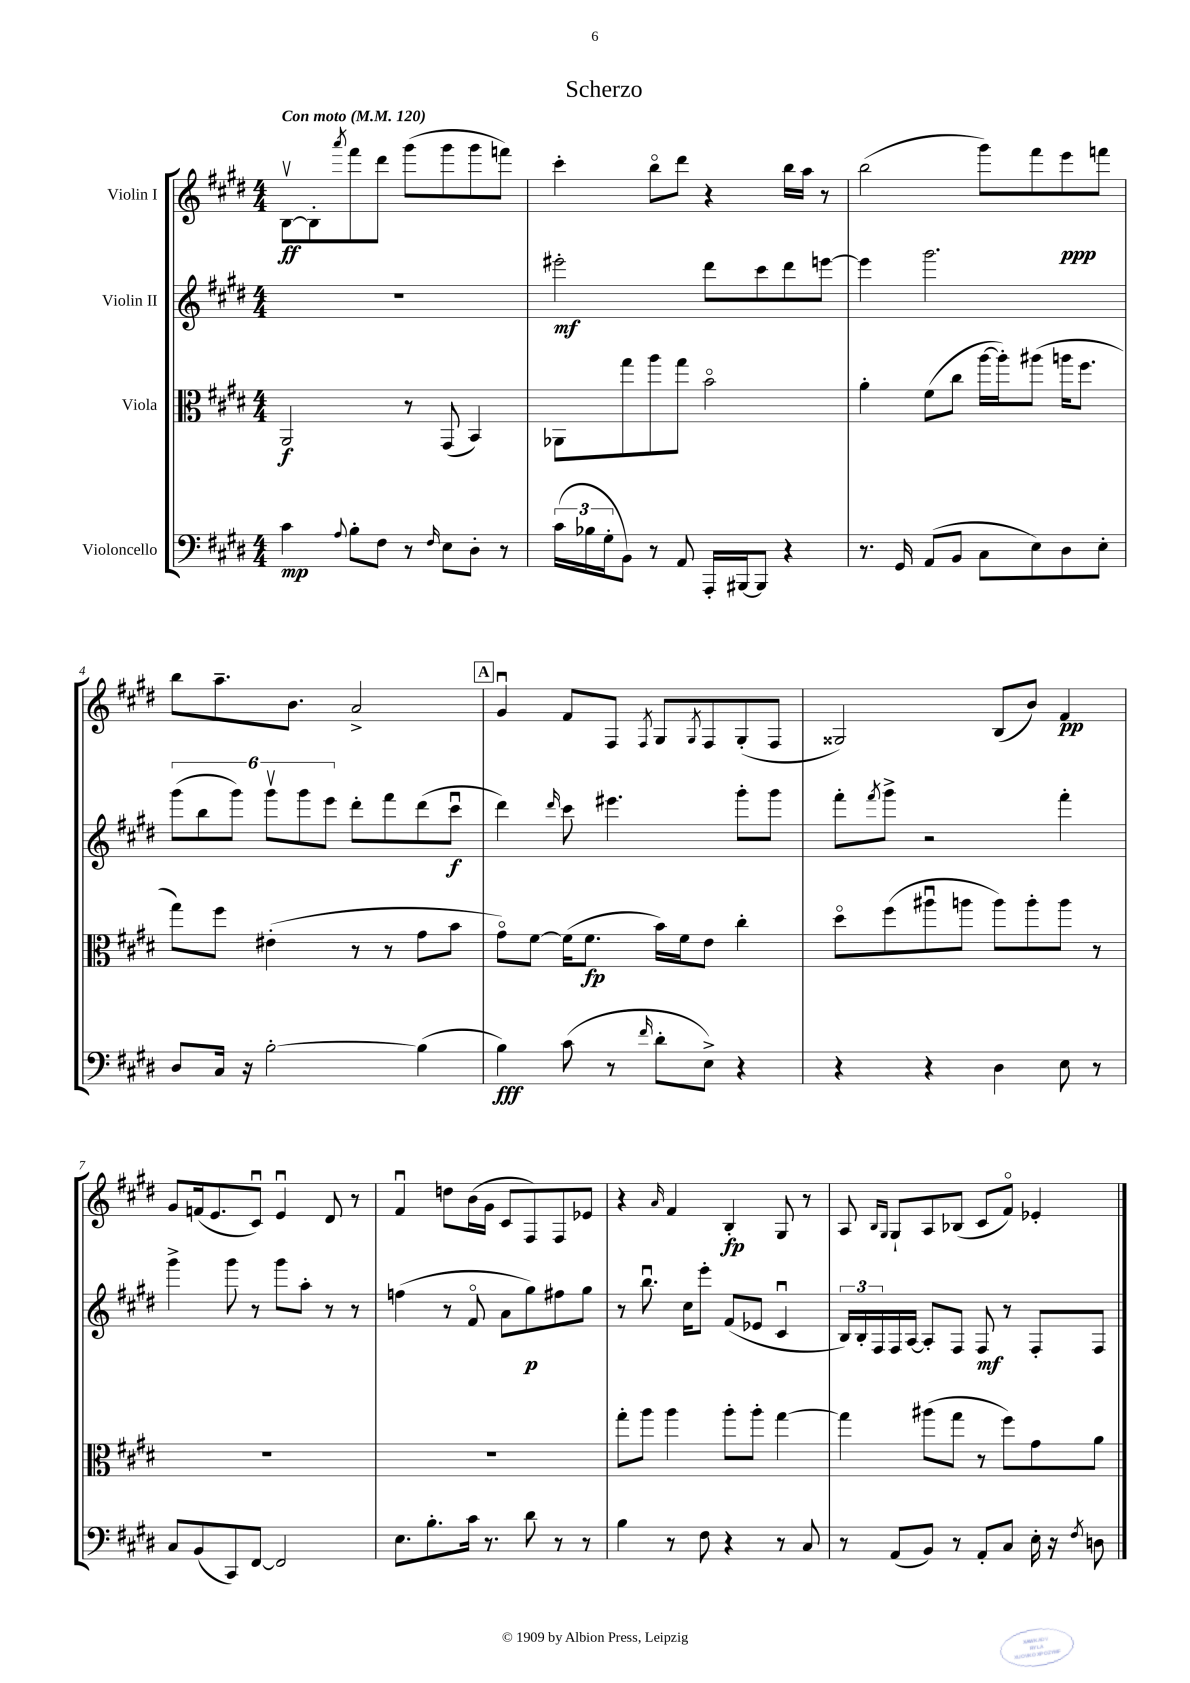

**kern	**kern	**kern	**kern
*staff4	*staff3	*staff2	*staff1
*clefF4	*clefC3	*clefG2	*clefG2
*k[f#c#g#d#]	*k[f#c#g#d#]	*k[f#c#g#d#]	*k[f#c#g#d#]
*M4/4	*M4/4	*M4/4	*M4/4
*MM120	*MM120	*MM120	*MM120
4c#\	2AA/	1r	[8Bv\L
.	.	.	8B'\]
8qqA/	.	.	8qaaa/
8B'\L	.	.	8fff#\
8F#\J	.	.	8ddd#\J
8r	8r	.	(8ggg#\L
16qqF#/	.	.	.
8E\L	(8GG#/	.	8ggg#\
8D#'\J	4BB/)	.	8ggg#\
8r	.	.	8fff\J)
=	=	=	=
(24c#\LL	8AA-\L	2eee#'\	4ccc#'\
24B-\	.	.	.
24G#'\J	.	.	.
8BB\J)	8gg#\	.	.
8r	8aa\	.	8bbo\L
8AA/	8gg#\J	.	8ddd#\J
16AAA'/LL	2bo\	8ddd#\L	4r
[16BBB#/J	.	.	.
8BBB#/]J	.	8ccc#\	.
4r	.	8ddd#\	16bb\LL
.	.	.	16aa\JJ
.	.	[8eee\J	8r
=	=	=	=
8.r	4a'\	4eee\]	(2bb\
16GG#/	.	.	.
(8AA/L	(8f#\L	2.ggg#\	.
8BB/J	8cc#\J	.	.
8C#\L	[16aa\LL	.	8ggg#\L)
.	16aa'\]J)	.	.
8E\)	(8aa#\J	.	8fff#\
8D#\	16aa\LK	.	8eee\
.	8.ff#\J	.	.
8E'\J	.	.	8fff\J
=	=	=	=
8D#/L	8gg#\L)	(12ggg#\L	8bb\L
.	.	12bb\	.
16C#/Jk	8ff#\J	.	8.aa~\
.	.	12ggg#\J)	.
16r	.	.	.
[2B'\	(4e#'\	12ggg#v\L	.
.	.	.	8.b\J
.	.	12ggg#\	.
.	.	12eee\J	.
.	8r	8ddd#'\L	2a^/
.	8r	8fff#\	.
(4B\]	8g#\L	(8ddd#\	.
.	8b\J	8ccc#u\J	.
=	=	=	=
4B\)	8g#o\L)	4ddd#\)	4g#u/
.	[8f#\J	.	.
.	.	16qqddd#/	.
(8c#\	(16f#\]LK	8ccc#\	8f#/L
.	8.f#\J	.	.
8r	.	4.eee#\	8F#/J
16qqf#/	.	.	8qF#/
8d#'\L	16b\LL)	.	8G#/L
.	16f#\J	.	.
.	.	.	8qG#/
8E^\J)	8e\J	.	8F#/
4r	4cc#'\	8ggg#'\L	(8G#'/
.	.	8ggg#\J	8F#/J
=	=	=	=
4r	8dd#o\L	8fff#'\L	2G##/)
.	.	8qfff#/	.
.	(8ff#\	8ggg#^\J	.
4r	8aa#u\	2r	.
.	8aa\J	.	.
4D#\	8aa\L)	.	(8B/L
.	8aa'\	.	8b/J)
8E\	8aa\J	4fff#'\	4f#/
8r	8r	.	.
=	=	=	=
8C#/L	1r	4ggg#^\	8g#/L
(8BB/	.	.	(16f/k
.	.	.	8.e/
8CC#/)	.	8ggg#\	.
[8FF#/J	.	8r	8c#u/J)
2FF#/]	.	8ggg#\L	4eu/
.	.	8aa'\J	.
.	.	8r	8d#/
.	.	8r	8r
=	=	=	=
8.E\L	1r	(4ff\	4f#u/
8.B'\	.	.	.
.	.	8r	8dd\L
16c#\Jk	.	8f#o/	(16b\L
8.r	.	.	16g#\JJ
.	.	8a\L	8c#/L
8d#\	.	8gg#\)	8F#/)
8r	.	8ff#\	8F#/
8r	.	8gg#\J	8e-/J
=	=	=	=
4B\	8gg#'\L	8r	4r
.	8aa\J	8.bbu\	.
.	.	.	16qqa/
8r	4aa\	.	4f#/
.	.	16cc#\LK	.
8F#\	.	8eee'\J	.
4r	8aa'\L	(8f#/L	4B'/
.	8aa'\J	8e-/J	.
8r	[4gg#\	4c#u/	8G#/
8C#/	.	.	8r
=	=	=	=
8r	4gg#\]	24B/LL)	8A/
.	.	24B'/	.
.	.	24F#/	.
.	.	.	16qqB/LL
.	.	.	16qqG#/JJ
(8AA/L	.	16F#/	8G#`/L
.	.	[16A/JJ	.
8BB/J)	(8aa#\L	8A'/]L	8A/
8r	8gg#\J	8F#/J	(8B-/J
8AA'/L	8r	8F#/	8c#/L
8C#/J	8ff#\L)	8r	8f#o/J)
16E'\	8g#\	8F#'/L	4e-'/
16r	.	.	.
8qF#/	.	.	.
8D\	8a\J	8F#/J	.
==	==	==	==
*-	*-	*-	*-
